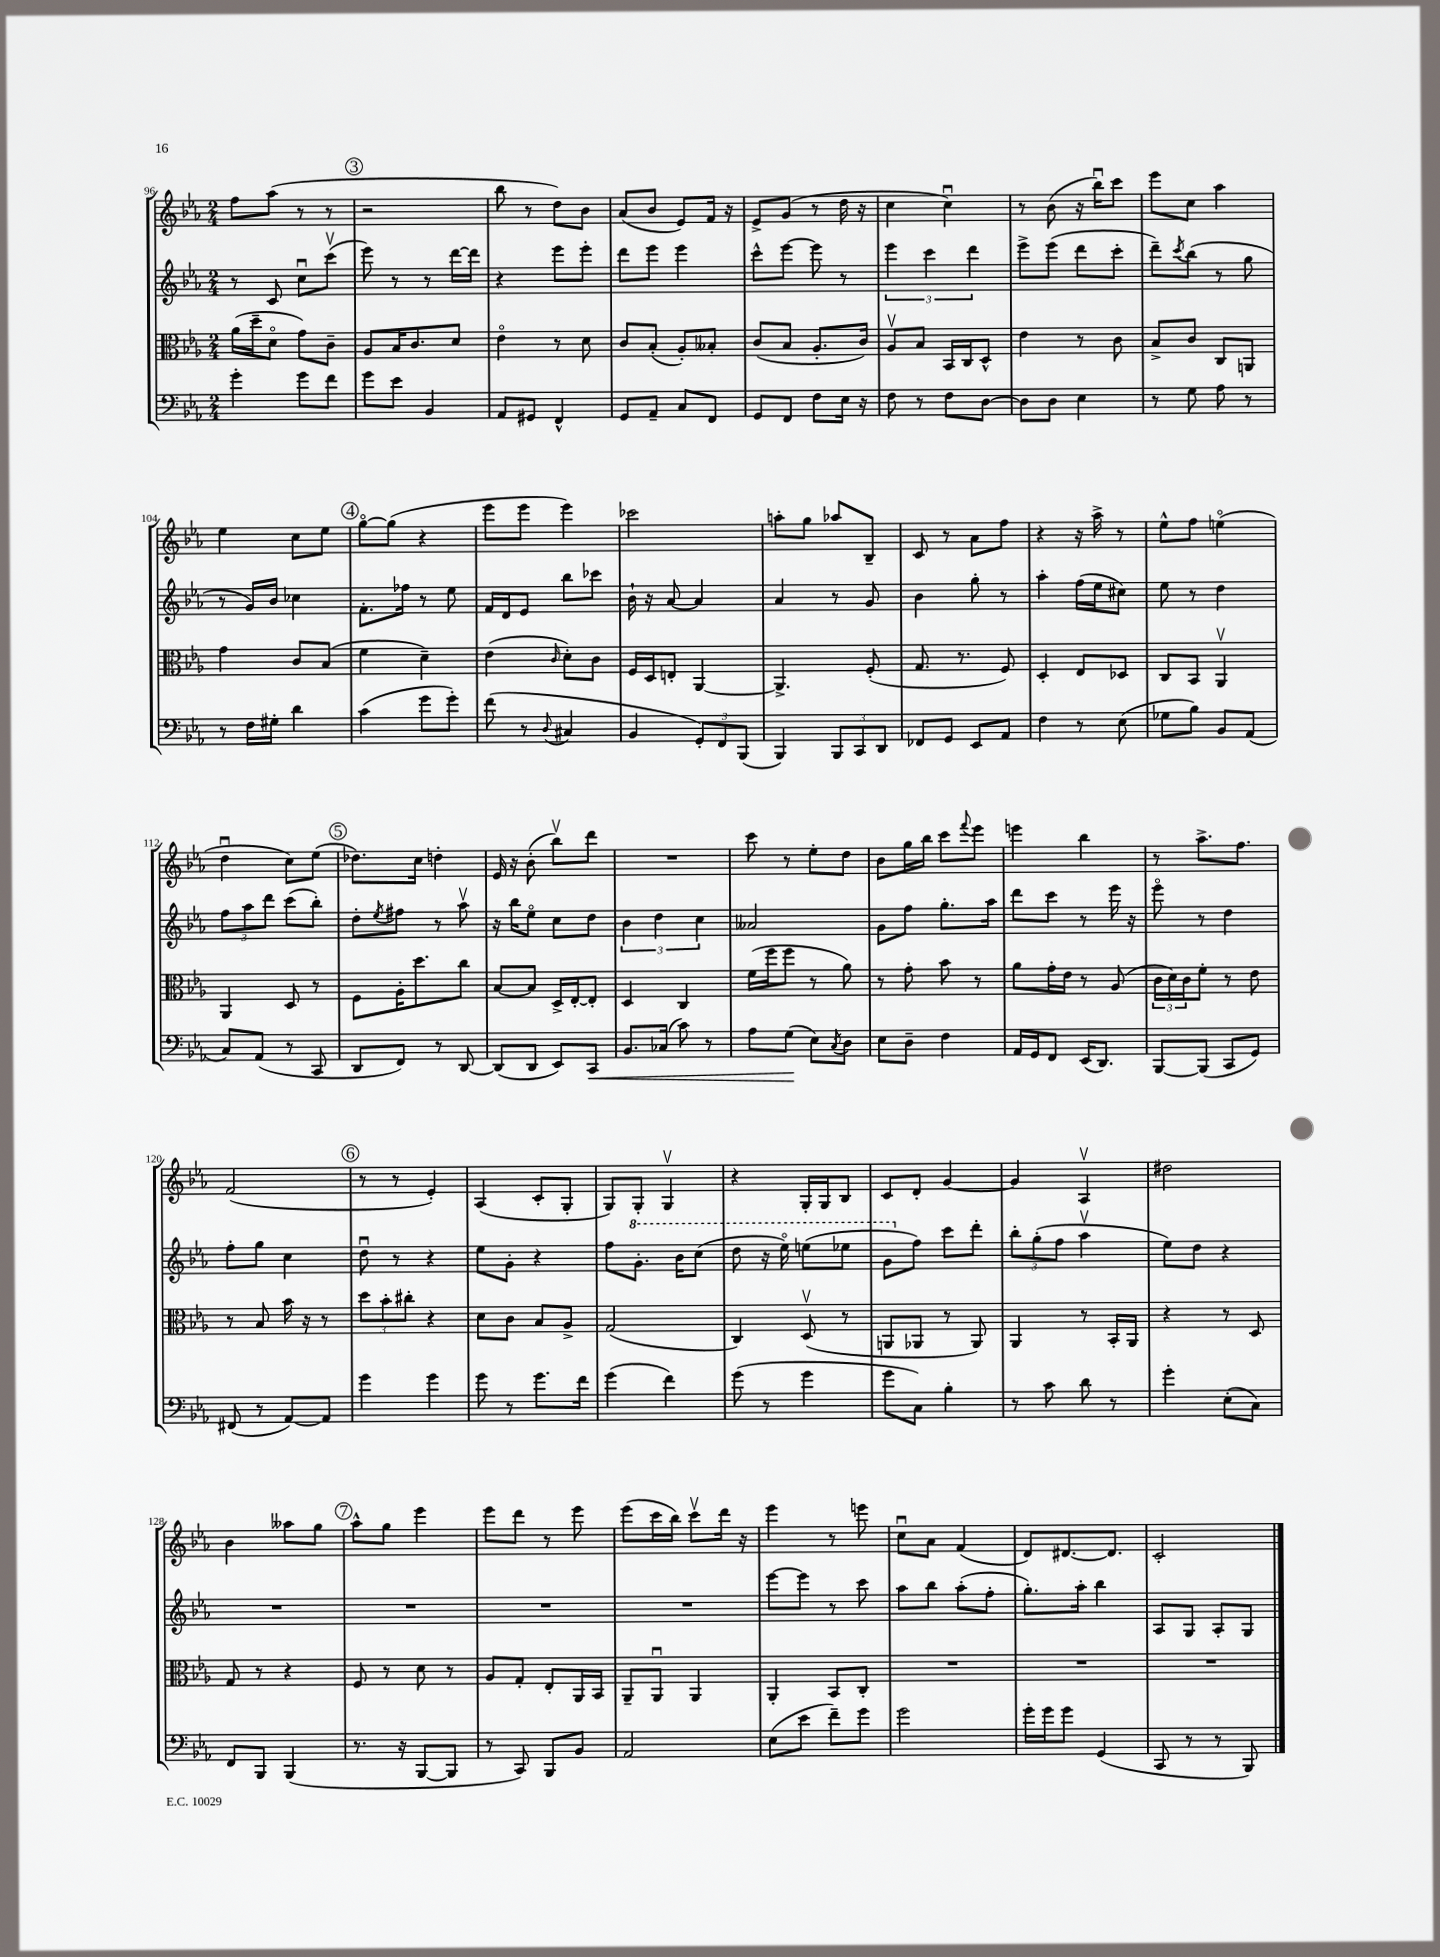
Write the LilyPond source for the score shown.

<<
\new StaffGroup <<
\new Staff = "s0" {
    \clef treble \key ees \major \numericTimeSignature \time 2/4
    f''8 aes''8( r8 r8 |
    \mark \markup { \circle "3" } r2 |
    bes''8 r8 d''8) bes'8 |
    aes'8( bes'8 ees'8) f'16 r16 |
    ees'8-> g'8( r8 d''16 r16 |
    c''4 c''4\downbow) |
    r8 bes'8( r16 bes''16\downbow) c'''8 |
    ees'''8 c''8 aes''4 |
    ees''4 c''8 ees''8 |
    \mark \markup { \circle "4" } g''8~\flageolet g''8( r4 |
    ees'''8 ees'''8 ees'''4) |
    ces'''2 |
    a''8-. g''8 aes''8 bes8-- |
    c'8 r8 aes'8 f''8 |
    r4 r16 aes''16-> r8 |
    ees''8-^ f''8 e''4\flageolet( |
    d''4\downbow c''8) ees''8( |
    \mark \markup { \circle "5" } des''8.) c''16 d''4-. |
    ees'16 r16 bes'8-.( bes''8\upbow) d'''8 |
    R2 |
    c'''8 r8 ees''8-. d''8 |
    bes'8 g''16 bes''16 c'''8 \appoggiatura { f'''8 } ees'''8 |
    e'''4 bes''4 |
    r8 aes''8.-> f''8. |
    f'2( |
    \mark \markup { \circle "6" } r8 r8 ees'4-.) |
    aes4( c'8-. g8-. |
    g8) g8-. g4\upbow |
    r4 g16-. g16 bes8 |
    c'8 d'8-. g'4~ |
    g'4 aes4\upbow |
    dis''2 |
    bes'4 aeses''8 g''8 |
    \mark \markup { \circle "7" } aes''8-^ g''8 ees'''4 |
    ees'''8 d'''8 r8 ees'''8 |
    ees'''8( c'''16 bes''16) c'''8\upbow d'''16 r16 |
    ees'''4 r8 e'''8 |
    c''8\downbow aes'8 f'4( |
    d'8) dis'8.~ dis'8. |
    c'2-. \bar "|." |
}
\new Staff = "s1" {
    \clef treble \key ees \major \numericTimeSignature \time 2/4
    r8 c'8 c''8\downbow c'''8\upbow( |
    \mark \markup { \circle "3" } ees'''8) r8 r8 d'''16~ d'''16 |
    r4 ees'''8 ees'''8-. |
    d'''8 ees'''8 ees'''4 |
    c'''8-^ ees'''8~ ees'''8 r8 |
    \tuplet 3/2 { ees'''4 c'''4 d'''4 } |
    ees'''8-> ees'''8( d'''8 c'''8-. |
    d'''8--) \acciaccatura { c'''8 } bes''8( r8 g''8 |
    r8 g'16) bes'16 ces''4 |
    \mark \markup { \circle "4" } f'8.-. fes''16 r8 ees''8 |
    f'16 d'16 ees'8 bes''8 ces'''8 |
    bes'16-! r16 aes'8~ aes'4 |
    aes'4 r8 g'8 |
    bes'4 g''8-. r8 |
    aes''4-. f''16( ees''16 cis''8) |
    ees''8 r8 d''4 |
    \tuplet 3/2 { f''8 aes''8 d'''8 } c'''8( bes''8-.) |
    \mark \markup { \circle "5" } d''8-. \acciaccatura { ees''8 } fis''8 r8 aes''8\upbow |
    r16 bes''16 ees''8\flageolet c''8 d''8 |
    \tuplet 3/2 { bes'4 d''4 c''4 } |
    aeses'2 |
    g'8 f''8 g''8.-. aes''16 |
    d'''8 c'''8 r8 ees'''16 r16 |
    ees'''8\flageolet r8 d''4 |
    f''8-. g''8 c''4 |
    \mark \markup { \circle "6" } d''8\downbow r8 r4 |
    ees''8 g'8-. r4 |
    f''8 \ottava #1 g''8.-. bes''16 c'''8( |
    d'''8 r16 ees'''16\flageolet) e'''8( ees'''8 |
    g''8 \ottava #0 f''8) c'''8 d'''8-. |
    \tuplet 3/2 { bes''8-. g''8-.( f''8 } aes''4\upbow |
    ees''8) d''8 r4 |
    R2 |
    \mark \markup { \circle "7" } R2 |
    R2 |
    R2 |
    ees'''8~ ees'''8 r8 c'''8 |
    aes''8 bes''8 aes''8-.( f''8-. |
    g''8.-.) aes''16-. bes''4 |
    aes8 g8 aes8-. g8 \bar "|." |
}
\new Staff = "s2" {
    \clef alto \key ees \major \numericTimeSignature \time 2/4
    aes'16( d''16-- d'8\flageolet g'8) c'8-- |
    \mark \markup { \circle "3" } aes8 bes16 c'8. d'8 |
    ees'4\flageolet r8 d'8 |
    c'8 bes8-.( aes8-.) beses8-. |
    c'8( bes8 aes8.-. c'16) |
    aes8\upbow bes8 bes,16 c16 d8-^ |
    ees'4 r8 c'8 |
    bes8-> c'8 c8 a,8 |
    g'4 c'8 bes8( |
    \mark \markup { \circle "4" } f'4 d'4--) |
    ees'4( \grace { c'16 } d'8-.) c'8 |
    f16 d16 e8-. aes,4~ |
    aes,4.-> f8-.( |
    g8. r8. f8) |
    d4-. ees8 des8 |
    c8 bes,8 aes,4\upbow |
    aes,4 d8 r8 |
    \mark \markup { \circle "5" } f8 aes16-. d''8. c''8 |
    bes8~ bes8 d16-> ees16~-. ees8-. |
    d4 c4 |
    f'16( f''16 f''8 r8 aes'8) |
    r8 g'8-. bes'8 r8 |
    aes'8 g'16-. ees'16 r8 aes8( |
    \tuplet 3/2 { c'16 d'16) c'16 } f'8-. r8 ees'8 |
    r8 bes8 bes'16 r16 r8 |
    \mark \markup { \circle "6" } \tuplet 3/2 { d''8 bes'8-. cis''8-. } r4 |
    d'8 c'8 bes8 aes8-> |
    g2( |
    c4) d8\upbow( r8 |
    a,8 aes,8 r8 aes,8) |
    aes,4 r8 bes,16-. aes,16 |
    r4 r8 d8 |
    g8 r8 r4 |
    \mark \markup { \circle "7" } f8 r8 d'8 r8 |
    aes8 g8-. ees8-. aes,16 bes,16 |
    aes,8-- aes,8\downbow aes,4 |
    aes,4-. bes,8 c8-. |
    R2 |
    R2 |
    R2 \bar "|." |
}
\new Staff = "s3" {
    \clef bass \key ees \major \numericTimeSignature \time 2/4
    g'4-. g'8 f'8 |
    \mark \markup { \circle "3" } g'8 ees'8 bes,4 |
    aes,8 gis,8 f,4-^ |
    g,8 aes,8-- c8 f,8 |
    g,8 f,8 f8 ees16 r16 |
    f8 r8 f8 d8~ |
    d8 d8 ees4 |
    r8 g8 aes8 r8 |
    r8 f16 gis16-. d'4 |
    \mark \markup { \circle "4" } c'4( g'8 g'8-.) |
    f'8( r8 \appoggiatura { d8 } cis4 |
    bes,4 \tuplet 3/2 { g,8-.) f,8 bes,,8( } |
    bes,,4) \tuplet 3/2 { bes,,8 c,8 d,8 } |
    fes,8 g,8 ees,8 aes,8 |
    f4 r8 ees8( |
    ges8 bes8) bes,8 aes,8( |
    c8) aes,8( r8 c,8 |
    \mark \markup { \circle "5" } d,8 f,8) r8 d,8~ |
    d,8( d,8 ees,8) c,8\< |
    bes,8. ces16( c'8) r8 |
    aes8 g8\!( ees8) \acciaccatura { c8 } d8 |
    ees8 d8-- f4 |
    aes,16 g,16 f,8 ees,16( d,8.) |
    bes,,8~ bes,,8( c,8 g,8) |
    fis,8( r8 aes,8~) aes,8 |
    \mark \markup { \circle "6" } g'4 g'4 |
    g'8 r8 g'8. f'16 |
    g'4( f'4) |
    g'8( r8 g'4 |
    g'8 c8) bes4-. |
    r8 c'8 d'8 r8 |
    g'4-. ees8-.( c8) |
    f,8 bes,,8 bes,,4( |
    \mark \markup { \circle "7" } r8. r16 bes,,8~ bes,,8 |
    r8 c,8) bes,,8 bes,8 |
    aes,2 |
    ees8( ees'8 f'8--) g'8 |
    g'2 |
    g'16-. g'16 g'8 g,4( |
    c,8 r8 r8 bes,,8) \bar "|." |
}
>>
>>
\layout { \context { \Score currentBarNumber = #96 } }
